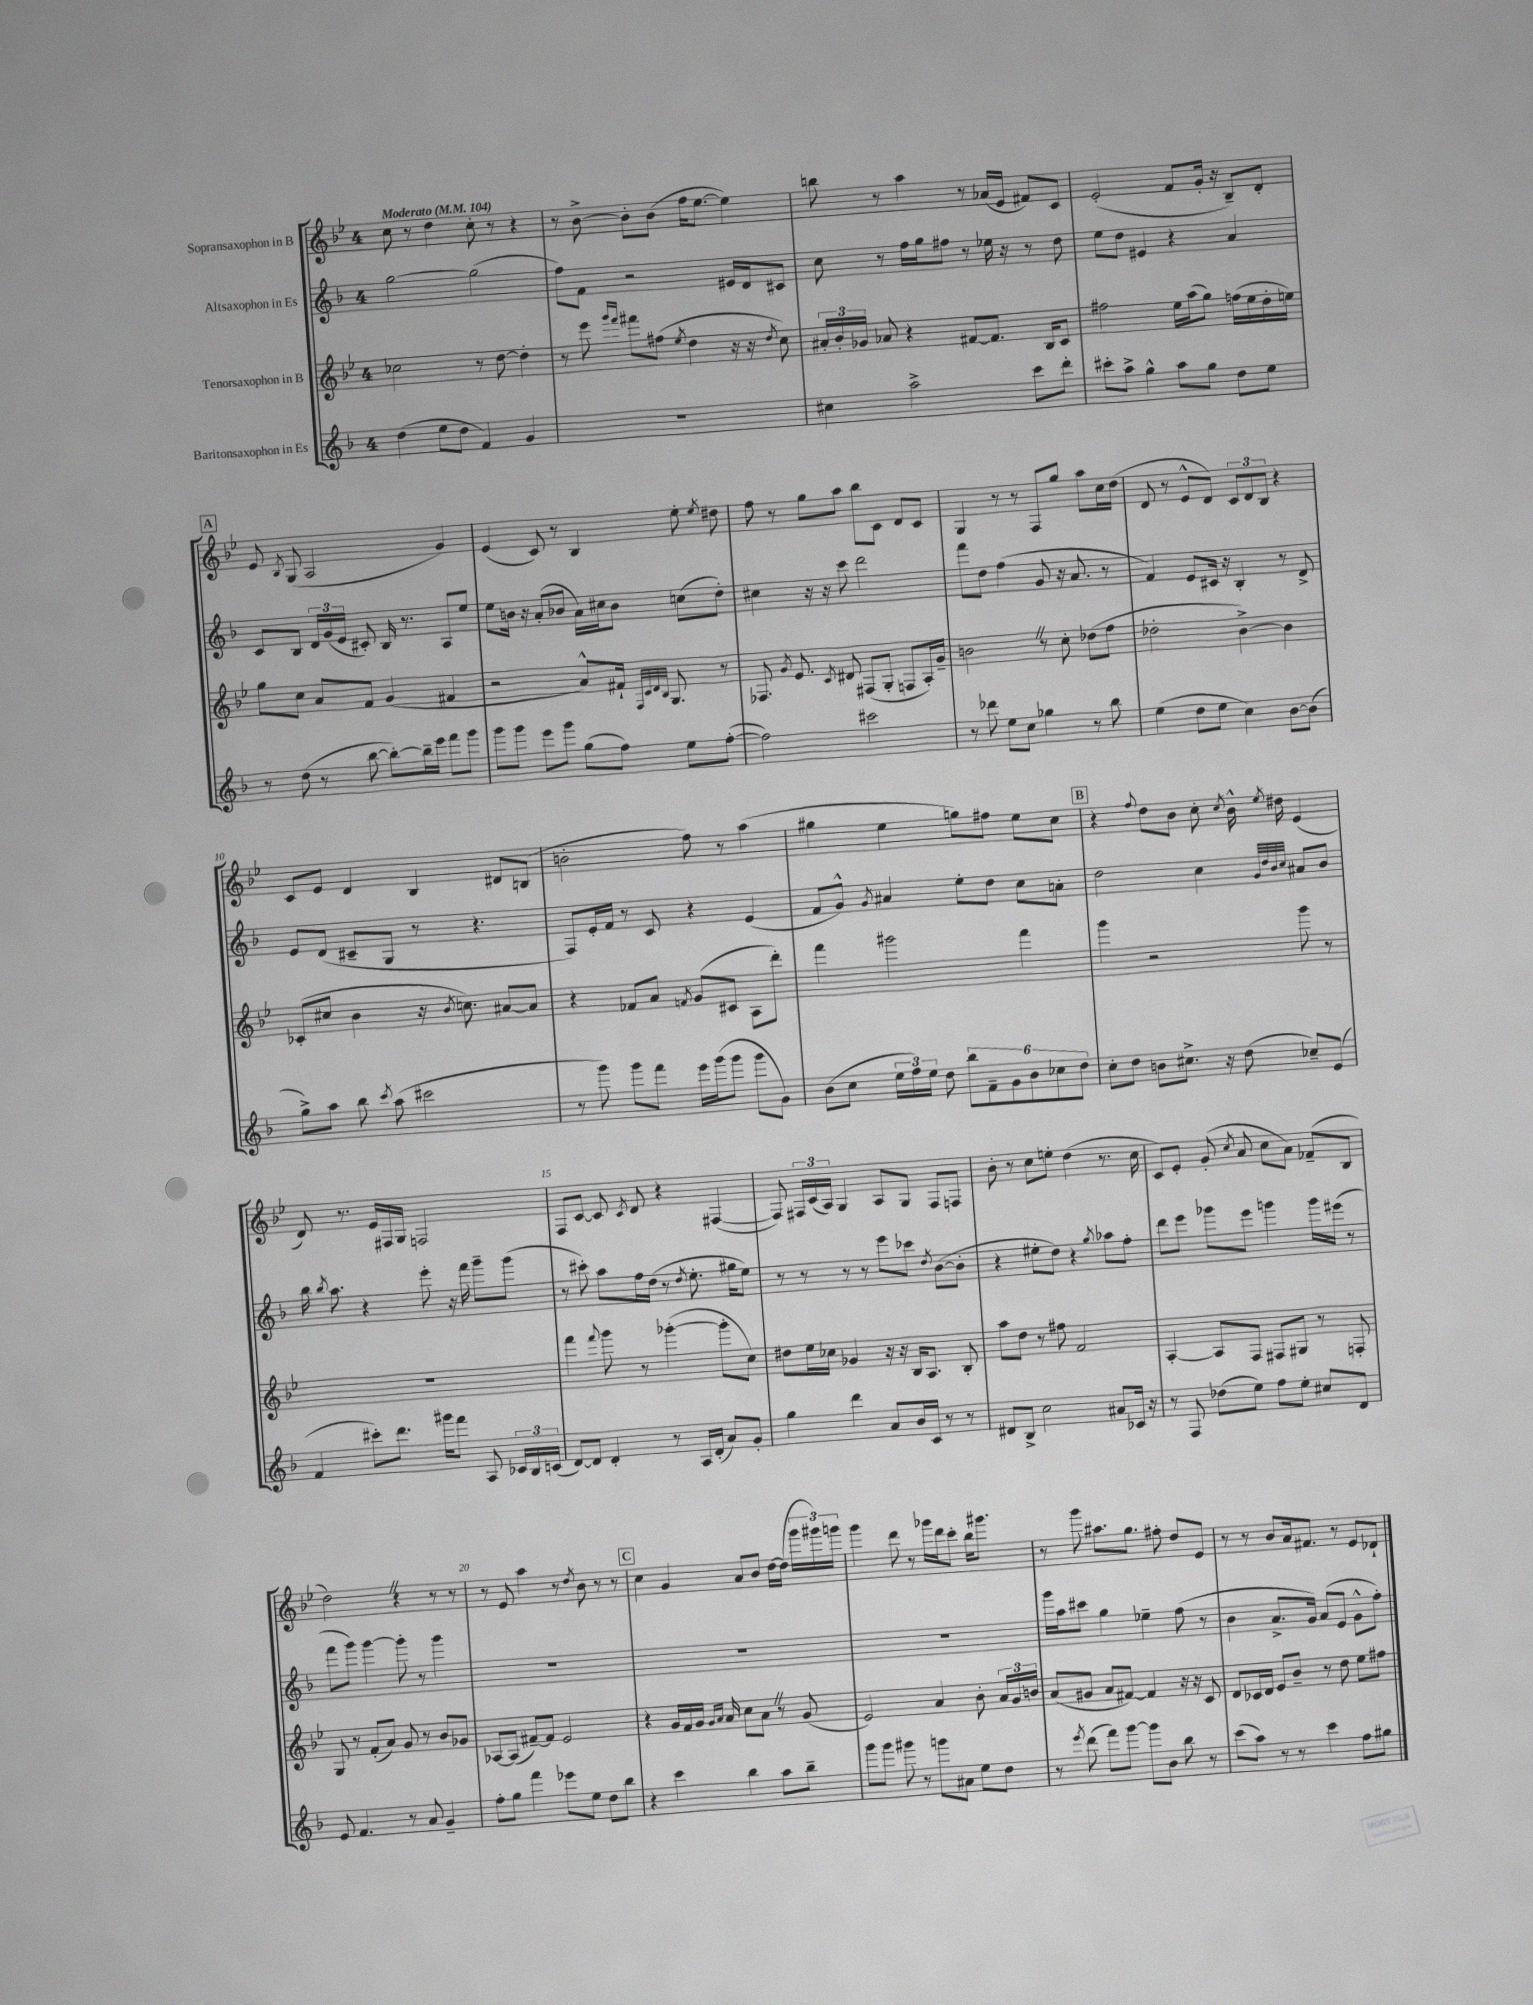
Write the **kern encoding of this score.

**kern	**kern	**kern	**kern
*staff4	*staff3	*staff2	*staff1
*clefG2	*clefG2	*clefG2	*clefG2
*k[b-]	*k[b-e-]	*k[b-]	*k[b-e-]
*M4/4	*M4/4	*M4/4	*M4/4
*MM104	*MM104	*MM104	*MM104
(4dd\	2cc-\	[2gg\	8cc\
.	.	.	8r
8ee\L	.	.	4dd\
8dd\J	.	.	.
4f/)	8r	(2gg\]	8cc'\
.	[8dd\	.	8r
4g/	4dd'\]	.	4r
=	=	=	=
1r	8r	8ff\L)	8r
.	8eee-\	8f\J	[8b-^\
.	16qqggg/LL	.	.
.	16qqfff/JJ	.	.
.	8fff#\L	2r	8b-'\]L
.	(8ff#\J	.	(8b-\J
.	8qee-/	.	.
.	4dd\	.	16ff\LK
.	.	.	[8.ee-\J
.	16r	16e#/LL	4ee-\])
.	16r	16d/J	.
.	8qdd/	.	.
.	8cc\)	8c#/J	.
=	=	=	=
4cc#\	24a#'/LL	8cc\	8bb\
.	24b-'/	.	.
.	24g-/JJ	.	.
.	8a-/	8r	8r
2aa^\	4r	16ff\LL	4aa\
.	.	16gg\J	.
.	.	8ff#\J	.
.	[8f#/L	8r	8r
.	8.f#/]J	16ee-\	(16a-/LL
.	.	16r	16e-/JJ
8ccc\L	.	8r	8f#/L)
.	16B-/LK	.	.
8ddd'\J	8c/J	8dd\	8c/J
=	=	=	=
8ccc#'\L	2ff#\	8ee\L	(2e-'/
8aa^\J	.	8dd\J	.
4gg^^\	.	4e#/	.
8aa\L	16ee-\LL	4r	8f/L
.	(16aa\J	.	.
8gg\J	8gg\J)	.	16g'/Jk
.	.	.	16r
8dd\L	(16ff\LL	4a/	8B-~/L)
.	16ee-\	.	.
8ee\J	16dd'\	.	8d'/J
.	16ee\JJ)	.	.
=	=	=	=
8r	8gg\L	8c/L	8e-/
.	.	.	8qB-/
(8dd\	8cc\J	8B-/J	(8G/
8r	8a/L	24d/LL	2A/
.	.	(24g/	.
.	.	24e/JJ	.
[8bb-\	8f/J	8c#'/)	.
8bb-'\_L)	(4g/	16B-/	.
.	.	8.r	.
16bb-~\]L	.	.	.
16eee\JJ	.	.	.
8fff\L	4f#/	8A/L	4g/)
8ggg\J	.	8ee/J	.
=	=	=	=
8ggg\L	2r	8ee\L	(4e-/
8ggg\J	.	16b\Jk	.
.	.	16r	.
8eee\L	.	(8a'/L	8c/)
8ggg\J	.	8b-/J	8r
(8gg\L	8a^^/L)	16a\LL)	4B-/
.	.	16cc#\J	.
8ff\J)	16f#`/Jk	8b-\J	.
.	32qqF/LLL	.	.
.	32qqc/	.	.
.	32qqd/	.	.
.	32qqB-/JJJ	.	.
.	8.G/	.	.
8ee\L	.	(8cc\L	8ee-'\
.	.	.	8qee-/
([8ff'\J	8r	8dd'\J)	8dd#\
=	=	=	=
2ff\])	8.F-/	4cc#\	8ff\
.	.	.	8r
.	8qg/	.	.
.	8.e-/	.	.
.	.	16r	8gg\L
.	.	16r	.
.	8qc/	.	.
.	8d#/	8ccc\	8aa\J
2ccc#\	(8F#/L	2ddd\	8bb-\L
.	8G'/J	.	8c\J
.	8F/L	.	8d/L
.	16A'/L)	.	8c/J
.	16g~/JJ	.	.
=	=	=	=
8r	2b\	8fff\L	4G/
8ddd-\	.	8dd\J	.
8ee\L	.	(4ff\	8r
8cc\J	.	.	8r
4gg-\	8r	8g/	8F/L
.	8cc'\	16r	8gg/J
.	.	8.a/	.
8r	(8dd-\L	.	8aa\L
8bb-\	8ff\J	8r	16cc\L
.	.	.	(16dd\JJ
=	=	=	=
(4ee\	2dd-'\	4f/)	8d/
.	.	.	8r
8dd\L	.	8e/L	8e-^^/L
8ee\J	.	16c#/Jk	8d/J)
.	.	16r	.
4cc\)	[4b-^\)	4B-'/	12c/L
.	.	.	12d/
.	.	.	12B-/J
[8b-\L	4b-\]	8r	4r
(8b-\]J	.	8d^/	.
=	=	=	=
8gg^\L)	(8c-'/L	8e/L	8c/L
8aa\J	8cc#/J	(8d/J	8e-/J
8bb-\	4b-\	8c#~/L	4d/
8qccc/	.	.	.
(8aa\	.	8G/J	.
2ccc#\	16r	8r	4B-/
.	8qb-/	.	.
.	8.cc\)	.	.
.	.	4.r	.
.	[8a#/L	.	8d#/L
.	8a#/]J	.	(8B/J
=	=	=	=
8r	4r	8F/L)	2b'\
8ggg\)	.	16e'/L	.
.	.	16f/JJ	.
8ggg\L	8f-/L	8r	.
8fff\J	8a/J	8c/	.
.	8qf/	.	.
16eee\LL	(8g/L	4r	8ff\)
(16ggg\J	.	.	.
8ggg\J	8c#/J	.	8r
8ggg\L	8A\L	(4e/	(4aa\
8g\J)	8ddd'\J)	.	.
=	=	=	=
(8b-\L	4fff\	8f/L	4gg#\
8cc\J	.	8g^^/J)	.
.	.	8qg/	.
24ee\LL	2ggg#\	4a#/	4ee-\
24ff\)	.	.	.
24ee\JJ	.	.	.
8dd\	.	.	.
12bb-\L	.	8ee'\L	8gg\L)
12f~\	.	.	.
.	.	8dd\J	8ff#\J
12g\	.	.	.
12b-\	4fff\	8cc\L	8ee-\L
12cc-\	.	.	.
.	.	8a'\J	8cc\J
12dd\J	.	.	.
=	=	=	=
8cc'\L	4ggg\	2dd\	4r
8dd\J	.	.	.
.	.	.	8qqff/
8b\L	2r	.	8dd\L
8.cc#^\J	.	.	8b-\J
.	.	4cc\	8cc'\
16r	.	.	.
.	.	.	8qcc/
(8dd\	.	.	16b-^^\
.	.	.	8qee-/
.	.	.	16dd#\
.	.	32qqg/LLL	.
.	.	32qqdd/	.
.	.	32qqb-/	.
.	.	32qqcc/JJJ	.
8cc-~/L)	8ggg\	8a#/L	(4e-/
(8e/J	8r	8b-/J	.
=	=	=	=
4f/	1r	16bb-\	8d/)
.	.	8qbb-/	.
.	.	8.aa\	.
.	.	.	8.r
8ccc#'\L)	.	4r	.
.	.	.	16e-/LL
8.ddd\J	.	.	16F#/
.	.	.	16G/JJ
.	.	8eee'\	2F/
16ggg#\LK	.	.	.
8fff\J	.	16r	.
.	.	16fff\	.
8A/	.	8ggg~\L	.
24c-/LL	.	(8ggg\J	.
24B-/	.	.	.
(24c/JJ	.	.	.
=	=	=	=
[8d/L)	4fff\	8r	8F/L
8d/]J	.	8ccc#'\)	[8c/J
.	8qqfff/	.	.
4d'/	8ggg\	8aa\L	8c/]
.	.	.	8qc/
.	8r	16ff\L	8d/
.	.	(16dd\JJ	.
8r	([4ggg-'\	8r	4r
.	.	8qdd/	.
16A/LL	.	8.ee'\	.
(16d'/JJ	.	.	.
8a/L)	8ggg-'\]L	.	([4F#/
.	.	16gg#\LK	.
8g'/J	8cc\J)	8ee\J)	.
=	=	=	=
4gg\	8dd#\L	8r	8F#/])
.	16ee-\L	8r	24F#/LL
.	.	.	(24c/
.	16cc-\JJ	.	.
.	.	.	24A/JJ)
4ddd\	4g-/	8r	4G/
.	.	8r	.
8a/L	16r	8eee\L	8A/L
.	16r	.	.
16b-/L	16B-/LK	8ccc-\J	8G/J
16c/JJ	8.A/J	.	.
.	.	8qdd/	.
8r	.	([8b-\L	8F#/L
8r	8B-'/	8b-'\]J	8F/J
=	=	=	=
8d#/L	8aa\L	4r	8b-'\
8B-^/J	8dd\J	.	8r
2cc\	8r	8ee#'\L	8cc\L
.	8ff#\	8dd\J)	8ee'\J
.	2f/	4r	(4dd\
.	.	8qgg/	.
8a#/L	.	8aa-\L	8.r
16c-/Jk	.	8ff'\J	.
16r	.	.	16cc\
=	=	=	=
8r	[4A'/	8ddd\L	8c/L)
8F/	.	8eee\J	8e-'/J
(8dd-\L	8A/]L	8ggg-\L	(8g'/
.	.	.	8qcc/
8ee\J)	8F/J	8eee\J	8a/
8ff\L	8F#/L	4ggg\	8cc\L
8ee'\J	8G#/J	.	8a\J)
8cc#/L	8r	16ggg\LL	(8f-~/L
.	.	(16eee#\JJ	.
8d/J	8F'/	8r	8B-/J
=	=	=	=
8e/	8G/	8fff\L	2dd\)
4.f/	8r	8ggg\J)	.
.	(8f'/L	[4ggg\	.
.	8a/J)	.	.
8r	8g/	8ggg'\]	4r
8a/	8r	8r	.
4g~/	8b-/L	4ggg\	8r
.	8g-/J	.	8r
=	=	=	=
8ff'\L	[8A-/L	1r	8r
8gg\J	(8A-/]J	.	8e-/
4fff\	[8f#~/L)	.	4aa\
.	8f#/]J	.	.
8eee-\L	2e-/	.	8r
.	.	.	8qdd/
8ee\J	.	.	8b-\
8dd\L	.	.	8r
8bb-\J	.	.	8r
=	=	=	=
4r	4r	1r	4cc\
4ccc\	16g/LL	.	4g/
.	16f/	.	.
.	16g/JJ	.	.
.	16qqg/LL	.	.
.	16qqa/JJ	.	.
.	16a/	.	.
4bb-\	8cc\L	.	8a/L
.	8a\J	.	8b-/J
8aa\L	8r	.	[16dd\LL
.	.	.	(16dd\]JJ
8bb-~\J	(8g/	.	24ggg\LL
.	.	.	24ggg#\)
.	.	.	24ggg\JJ
=	=	=	=
8ggg\L	2e-/)	1r	4ggg\
8ggg\J	.	.	.
8ggg#\	.	.	8ddd\
8r	.	.	8r
8ggg\L	4a/	.	16ggg-\LL
.	.	.	16ddd\J
8a#\J	.	.	8ccc'\J
8ee\L	8b-'\	.	16bb-\LK
.	.	.	8.ggg#\J
8dd\J	24a/LL	.	.
.	24g/	.	.
.	24b/JJ	.	.
=	=	=	=
8r	(8a/L	16ggg\LL	8r
.	.	16aa\J	.
8qeee/	.	.	.
(8ddd\	8g#/J	8ccc#\J	8ggg\
8fff\L)	8a/L	4gg\	8.aa#\L
[8ggg\J	[8f#/J)	.	.
.	.	.	8.gg\J
8ggg\]L	4f#/]	4ee-~\	.
8b-\J	.	.	8ff#'\
8bb-\	16r	(8ff\	8dd/L
.	16r	.	.
8r	8c/	8r	8e-/J
=	=	=	=
(8ccc\L	8d/L	4b-\	8r
8aa\J)	16c-/L	.	8r
.	16d/JJ	.	.
8r	8e-/L	8.a^/L	8b-/L
8r	8b-~/J	.	16a/k
.	.	16g/Jk)	8.f#/J
4ccc\	8r	(8a/L	.
.	8dd\	8e/J	8r
8ff\L	8ee-\L	8g^^\L	8e-/L
8gg#\J	8ff#\J	8ff'\J)	8d-`/J
==	==	==	==
*-	*-	*-	*-
